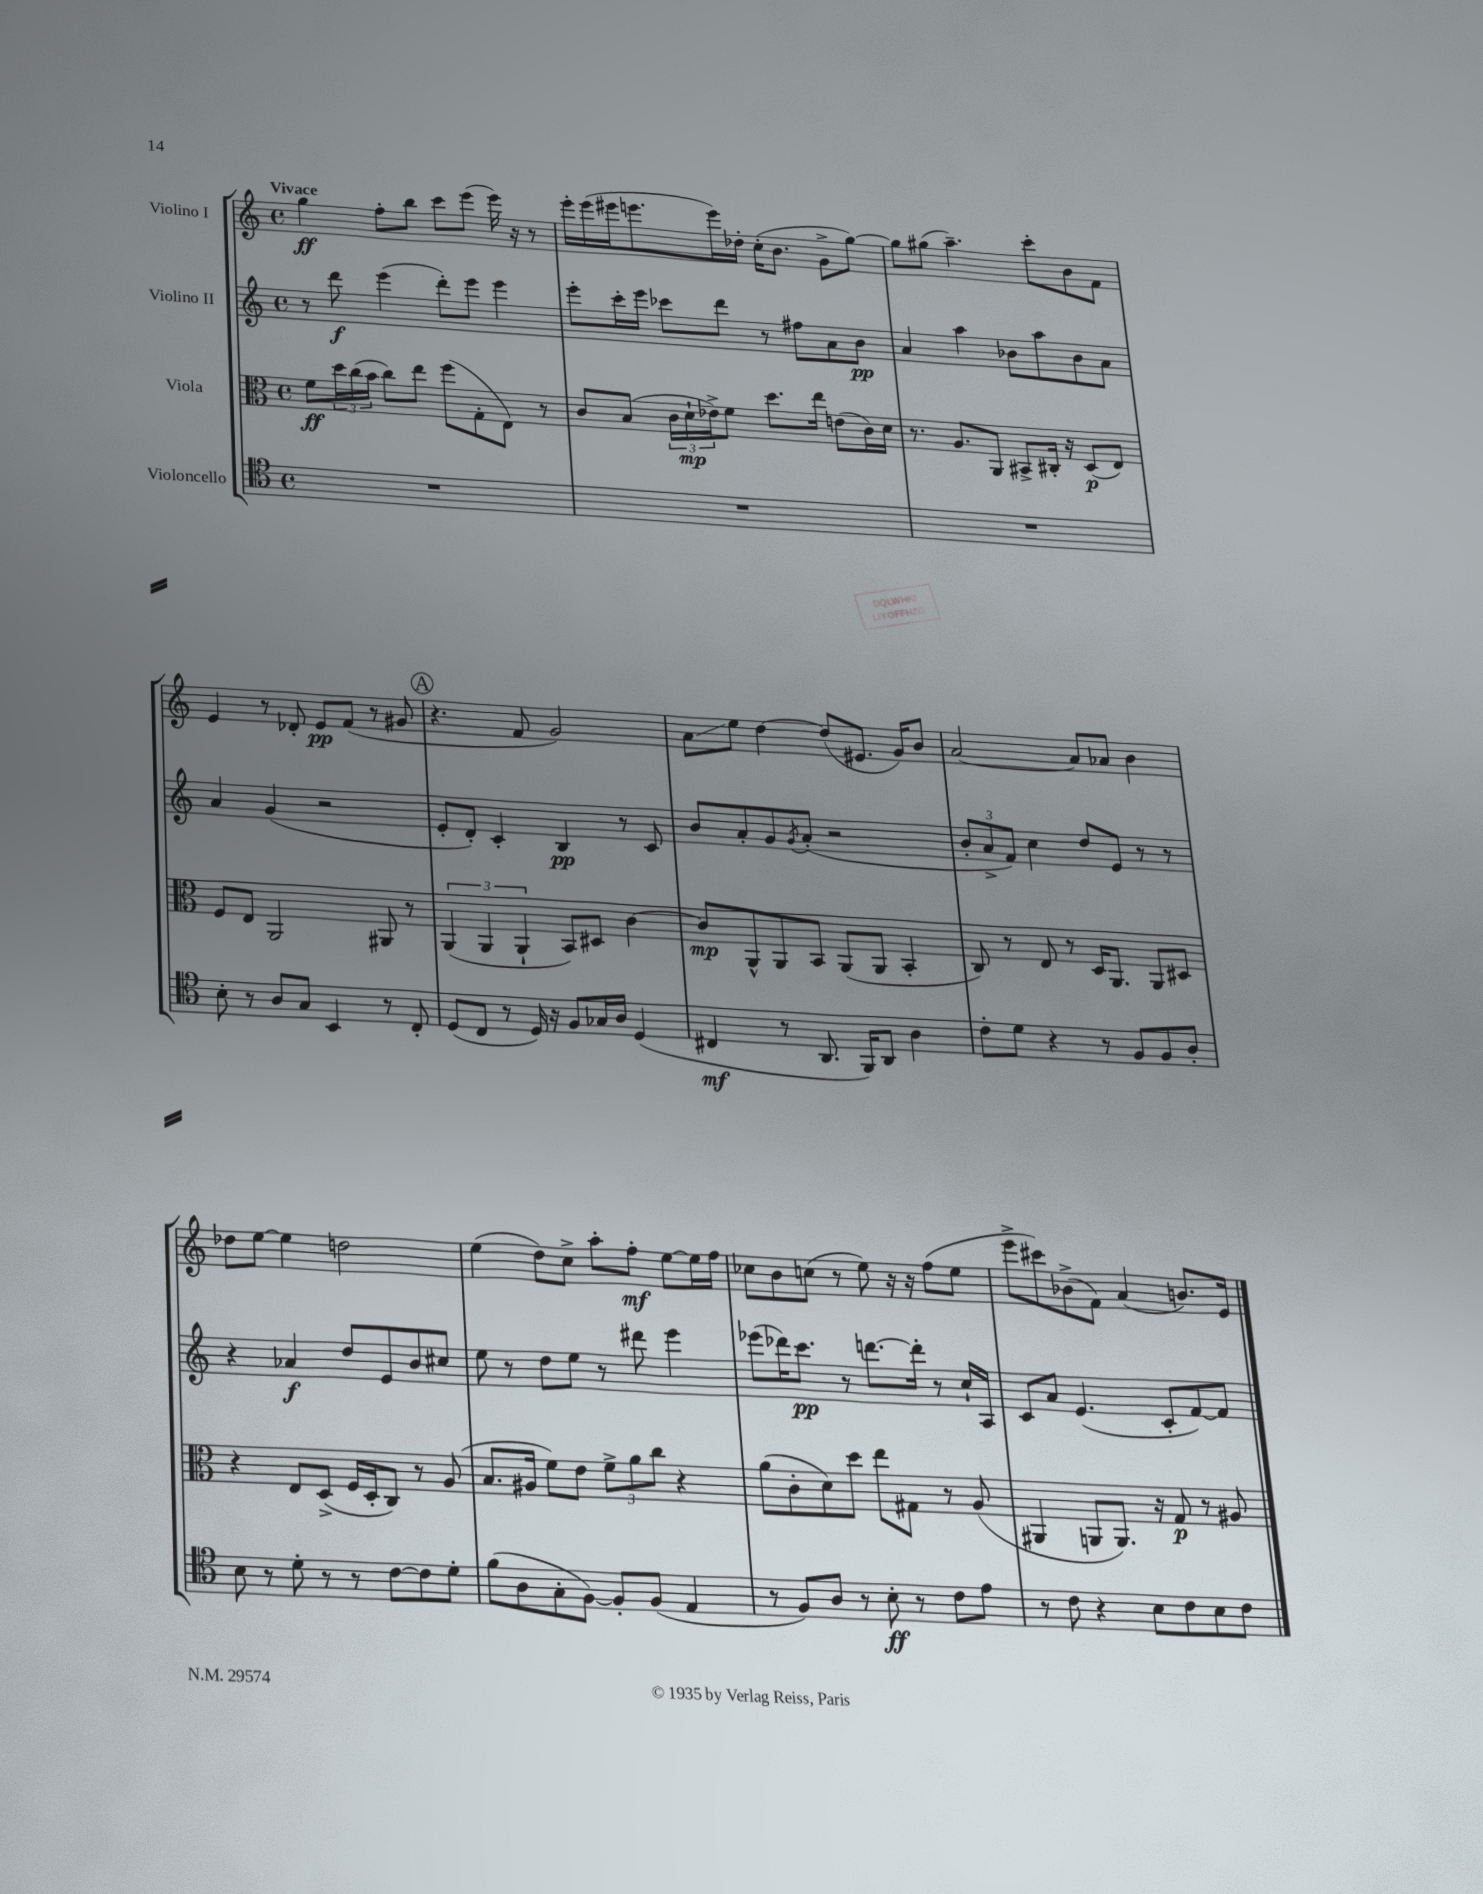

**kern	**kern	**kern	**kern
*staff4	*staff3	*staff2	*staff1
*clefC4	*clefC3	*clefG2	*clefG2
*k[]	*k[]	*k[]	*k[]
*M4/4	*M4/4	*M4/4	*M4/4
*met(c)	*met(c)	*met(c)	*met(c)
1r	8f	8r	4gg
.	24dd	8ddd	.
.	(24cc	.	.
.	24b	.	.
.	8cc)	(4eee	8ff'
.	8ee	.	8bb
.	(8ff	8ddd')	8ccc
.	8G'	8eee	(8eee
.	8E)	4eee	16eee)
.	.	.	16r
.	8r	.	8r
=	=	=	=
1r	8c	8eee'	16eee'
.	.	.	(16eee
.	(8B	16ccc'	16eee#
.	.	16eee	8.eee
.	24c	8ccc-	.
.	24d`	.	.
.	24e-^)	.	.
.	8f	8ddd	16eee)
.	.	.	16dd-'
.	8.dd	8r	(16cc'
.	.	.	8.b
.	.	8ff#	.
.	16ee	.	.
.	(8e	8a	8g^
.	16c)	8b	[8gg)
.	16d	.	.
=	=	=	=
1r	8.r	4a	8gg]
.	.	.	(8gg#
.	8.A	.	.
.	.	4aa	4.aa~)
.	8AA	.	.
.	8BB#^	8b-	.
.	16C#'	8aa	8ccc'
.	16r	.	.
.	(8D	8b-	8b
.	8E)	8a	8f
=	=	=	=
8B'	8F	4a	4e
8r	8E	.	.
8A	2AA	(4g	8r
8G	.	.	8d-'
4BB	.	2r	8e
.	.	.	(8f
8r	8AA#	.	8r
8C'	8r	.	8g#
=	=	=	=
(8D	(6AA	8e'	4.r
8C	.	8d')	.
.	6AA	.	.
8r	.	4c'	.
.	6AA`	.	.
16D)	.	.	8f
16r	.	.	.
8F	8BB)	4B	2g)
16G-	8D#	.	.
16A	.	.	.
(4D	[4c	8r	.
.	.	8c	.
=	=	=	=
4C#	8c]	8b	8a
.	8AA^^	8a'	8ee
8r	8AA	8g	[4dd
.	.	8qg	.
8.AA	8BB	(8a'	.
.	(8AA	2r	(8dd]
16FF)	.	.	.
8AA	8AA	.	8.e#
4A	4BB'	.	.
.	.	.	16g)
.	.	.	8b
=	=	=	=
8c'	8C)	12b'	[2a
.	.	12a^	.
8d	8r	.	.
.	.	12f)	.
4r	8E	4cc	.
.	8r	.	.
8r	16D	8dd	8a]
.	8.AA	.	.
8F	.	8e	8a-
8F	8AA	8r	4b
8A'	8D#	8r	.
=	=	=	=
8B	4r	4r	8dd-
8r	.	.	[8ee
8d'	8E	4a-	4ee]
8r	(8D^	.	.
8r	16F	8dd	2dd
.	16D'	.	.
[8c	8C)	8e	.
8c]	8r	8b	.
8d'	(8A	8cc#	.
=	=	=	=
(8f	8.B	8ee	(4ee
8A	.	8r	.
.	16A#	.	.
8G'	8f)	8dd	8dd)
[8F)	8e	8ee	8cc^
8F']	12f^	8r	8aa'
.	12a	.	.
(8F	.	8ddd#	8ff'
.	12cc	.	.
4E	4r	4eee	[8ee
.	.	.	16ee]
.	.	.	16ff
=	=	=	=
8r	(8a	(8eee-	8cc-
8F)	8c'	16ddd-)	8b
.	.	8.ccc	.
8A	8d)	.	(8cc
8r	8dd	8r	8r
8B'	8ee	[8.ddd	8ee)
8r	8G#	.	16r
.	.	16ddd']	16r
8c	8r	8r	(8ff
8e	(8A	16cc`	8ee
.	.	16A	.
=	=	=	=
8r	4AA#	8c	8eee^
8c	.	8a	8ccc#)
4r	8AA	(4.e	(8b-^
.	8.AA)	.	8f)
8B	.	.	(4a
.	16r	.	.
8c	8G	8c'	.
8B	8r	[8f)	8.b)
8c	8A#	8f]	.
.	.	.	16e
==	==	==	==
*-	*-	*-	*-
